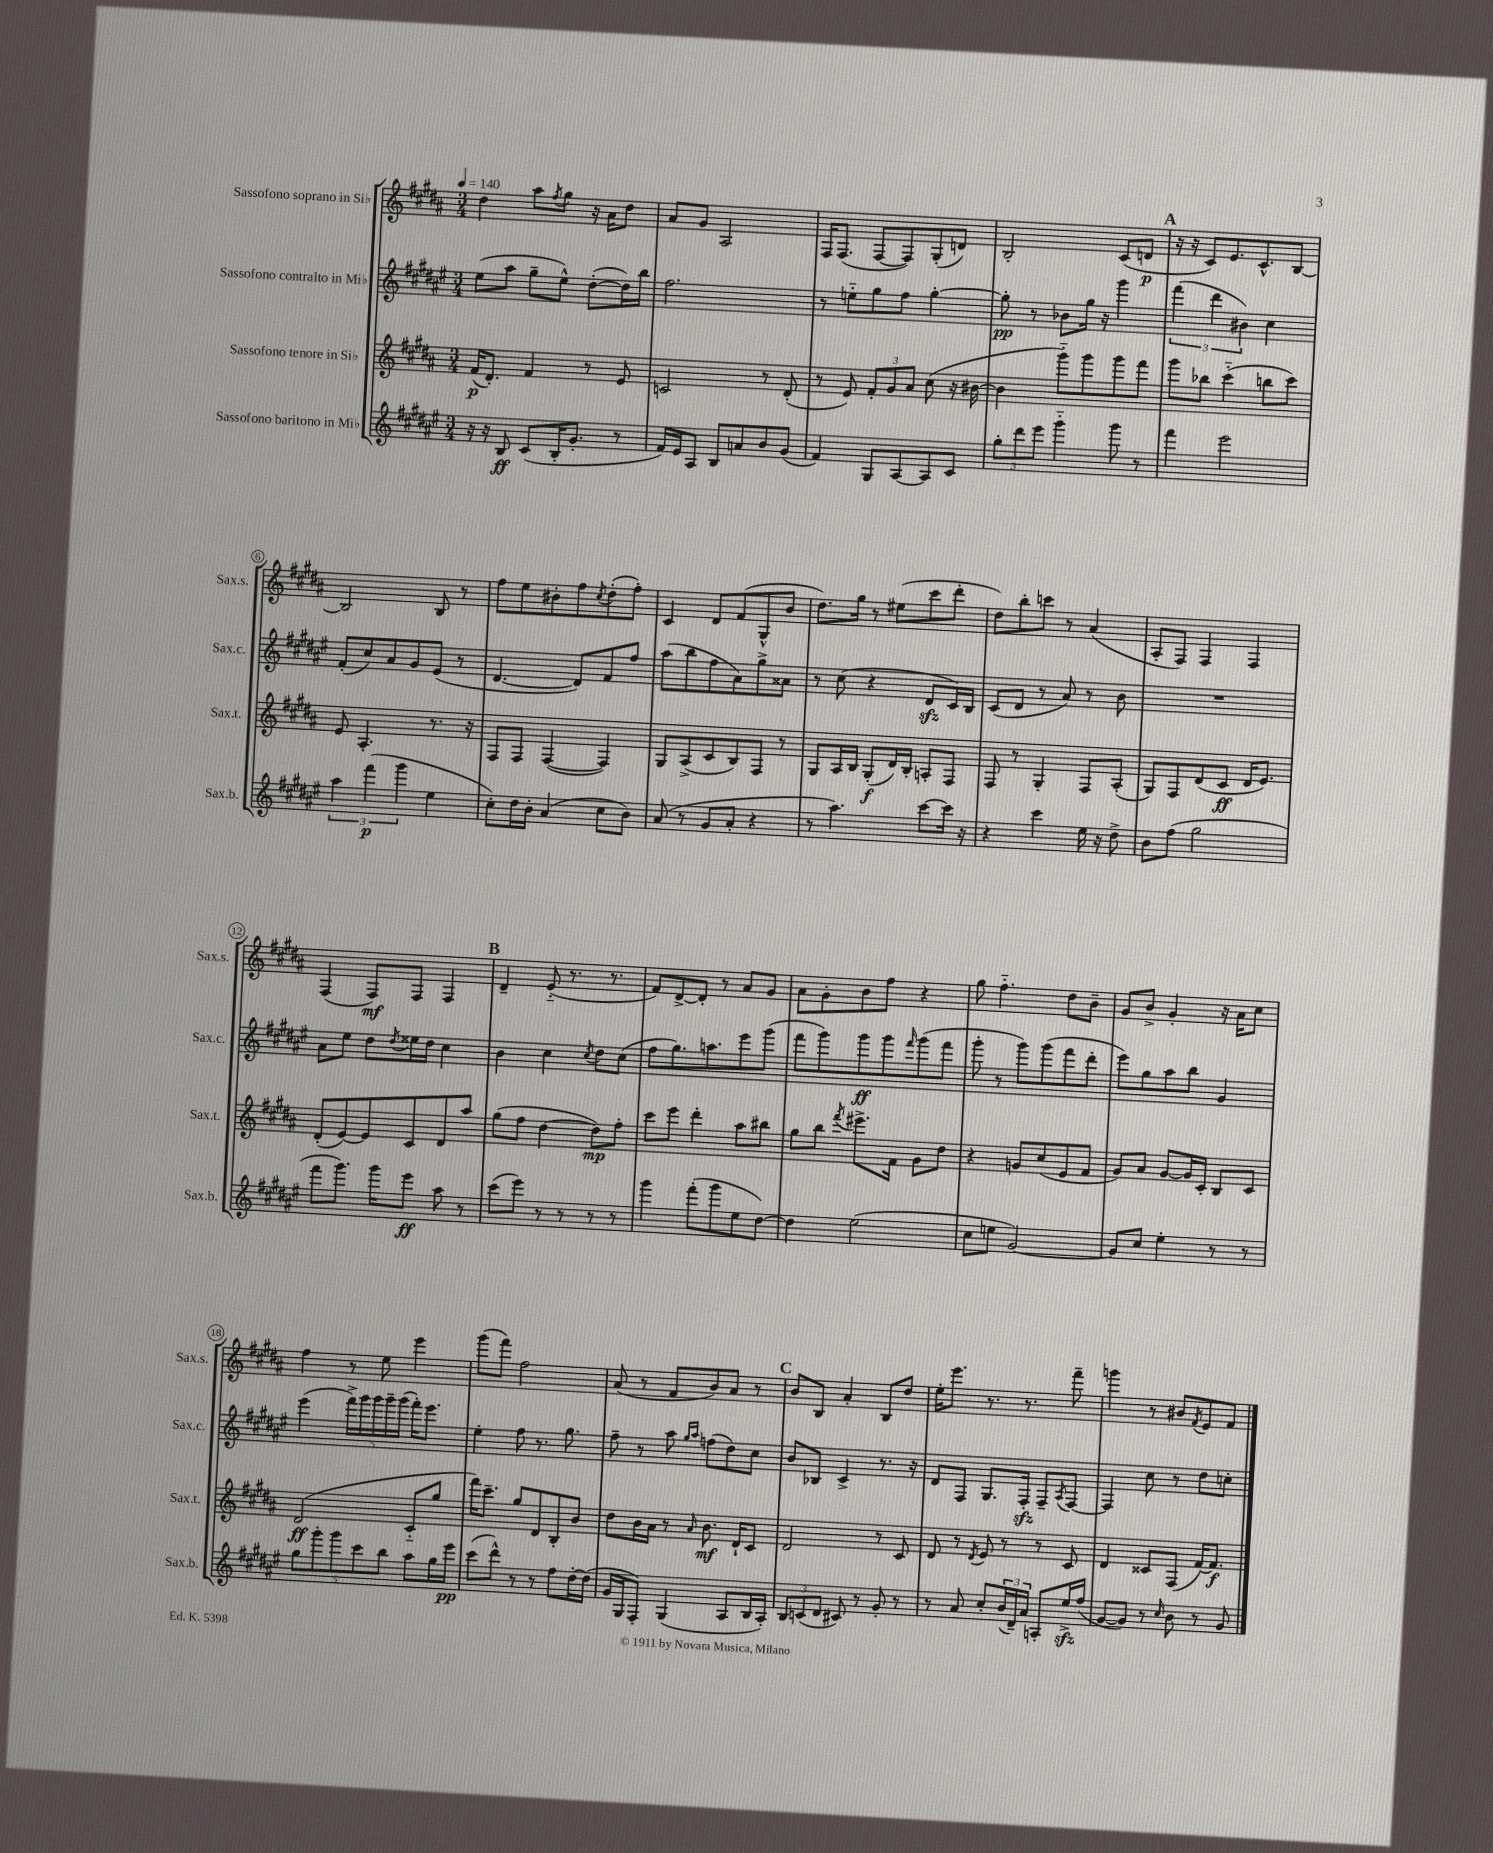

**kern	**kern	**kern	**kern
*staff4	*staff3	*staff2	*staff1
*clefG2	*clefG2	*clefG2	*clefG2
*k[f#c#g#d#a#e#]	*k[f#c#g#d#a#]	*k[f#c#g#d#a#e#]	*k[f#c#g#d#a#]
*M3/4	*M3/4	*M3/4	*M3/4
*MM140	*MM140	*MM140	*MM140
16r	(16f#/LK	(8ee#\L	4dd#\
16r	8.d#'/J)	.	.
8B/	.	8aa#\J	.
(8c#/L	4f#/	8gg#~\L	8aa#\L
.	.	.	8qff#/
16B'/K	.	8ee#^^\J)	8gg#\J
8.g#'/J	.	.	.
.	8r	([8dd#'\L	16r
.	.	.	16a#\LK
8r	8e/	16dd#\]L)	8dd#\J
.	.	16bb\JJ	.
=	=	=	=
16f#/LL)	2c/	2.ff#\	8a#/L
16e#/J	.	.	.
8A#/J	.	.	8g#/J
8B/L	.	.	2A#/
8a/	.	.	.
8b/	8r	.	.
(8g#/J	(8d#'/	.	.
=	=	=	=
4f#/)	8r	8r	16F#/LK
.	.	.	(8.F#/J
.	8e/)	8ee'~\L	.
8G#/L	12f#'/L	8gg#\	[8F#/L
.	12g#/	.	.
[8A#/	.	8ff#\J	8F#/])
.	12a#/J	.	.
8A#/]	(8cc#\	[4gg#'\	(8G#'/
8c#/J	16r	.	8d/J)
.	[16b#\	.	.
=	=	=	=
12gg#'\L	4b#\]	8gg#'\]	2B'/
12ddd#\	.	.	.
.	.	8r	.
12eee#\J	.	.	.
4ggg#'~\	8ggg#'~\L)	8b-\L	.
.	8ggg#\	16gg#\Jk	.
.	.	16r	.
8ggg#\	8ggg#\	4ggg#\	(8c#/L
8r	8fff#\J	.	8d/J
=	=	=	=
4fff#\	8ggg#\L	(6fff#\	16r
.	.	.	16r
.	8bb-\J	.	8c#/L)
.	.	6ddd#\	.
2eee#\	(4ccc#'~\	.	8.e/
.	.	6b#\)	.
.	.	.	8.c#^^/
.	8bb\L	4cc#\	.
.	8ccc#\J)	.	[8B/J
=	=	=	=
6aa#\	8e/	(8f#'/L	2B/]
.	4.A#'/	8cc#/)	.
(6fff#\	.	.	.
.	.	8a#/	.
6ggg#\	.	.	.
.	.	8g#/	.
4ee#\	8.r	(8e#/J	8B/
.	.	8r	8r
.	16r	.	.
=	=	=	=
8cc#'\L)	8F#/L	[4.d#/	8ff#\L
16dd#\L	8F#/J	.	8ee\
16b'\JJ	.	.	.
(4a#/	([4F#/	.	8b#'\
.	.	8d#/]L)	8ff#\
.	.	.	8qcc#/
8cc#\L	4F#/])	8f#/	(8dd#'\
8b\J)	.	8ff#/J	8ff#'\J)
=	=	=	=
(8a#/	8G#/L	(8aa#\L	4c#/
8r	(8A#^/	8bb\	.
8g#/L	8c#/	8ff#\	8d#/L
8a#'/J	8B/)	8a#\)	(8f#/
4r	8F#/J	8gg#^\	8G#^^/
.	8r	8a##\J	8b/J
=	=	=	=
8r	8G#/L	8r	8.dd#\L)
4.aa#\)	16A#/L	(8cc#\	.
.	16B/JJ	.	16gg#\Jk
.	(8G#'/L	4r	8r
.	16d#/L)	.	(8ee#\L
.	16B'/JJ	.	.
[8ccc#\L	8A'/L	8d#/L	8ccc#\
16ccc#\]Jk	8F#/J	16c#/L)	8ddd#'\J
16r	.	16B/JJ	.
=	=	=	=
4r	8F#/	(8c#/L	8dd#\L)
.	8r	8d#/J	8bb'\
4ccc#\	4G#'/	8r	8ccc\J
.	.	8a#/)	8r
16ee#\	8F#/L	8r	(4a#/
16r	.	.	.
8dd#^\	(8A#'/J	8b\	.
=	=	=	=
8b\L	8G#/L)	2.r	8A#'/L
(8ff#\J	8F#/	.	8F#/J)
2gg#\	(8d#/	.	4F#/
.	8c#/J	.	.
.	16d#/LK	.	4F#/
.	8.e/J)	.	.
=	=	=	=
8fff#\L	(8d#'/L	8a#\L	(4F#/
8.ggg#\J)	[8e/)	8ee#\J	.
.	8e/]	8dd#\L	8F#/L)
16ggg#\LK	.	.	.
.	.	8qdd#/	.
8eee#\J	8c#/	16ee##\L	8F#/J
.	.	16dd#\JJ	.
8aa#\	8d#/	4cc#\	4F#/
8r	8aa#/J	.	.
=	=	=	=
(8ccc#\L	(8gg#\L	4b\	4d#~/
8eee#\J)	8ff#\J	.	.
8r	[4dd#\	4cc#\	(8e'~/
8r	.	.	8.r
.	.	8qcc#/	.
8r	8dd#\]L)	8dd#\L	.
.	.	.	8.r
8r	8ff#'\J	(8cc#\J	.
=	=	=	=
4ggg#\	8ccc#\L	8ff#\L	8f#/L)
.	8eee\J	8.gg#\)	[8d#^/
(8fff#'\L	4ddd#'\	.	8d#'/]J
.	.	8.aa\	.
8ggg#\	.	.	8r
8ee#\	8aa#\L	8eee#\	8a#/L
[8dd#\J)	8bb#\J	(8ggg#\J	8g#/J
=	=	=	=
4dd#\]	8gg#\L	8fff#\L	8a#\L
.	8bb\J	8ggg#\)	8g#'\
.	8qfff#/	.	.
(2ee#\	8.eee#^\L	8ggg#\	8b\
.	.	8ggg#\	8ff#\J
.	16f#\Jk	.	.
.	.	16qqfff#/	.
.	8g#\L	(8ggg#\	4r
.	8dd#\J	8fff#\J	.
=	=	=	=
8cc#\L	4r	8ggg#'\	8gg#\
8ee\J	.	8r	4.ff#'~\
[2g#/)	8g/L	8ggg#\L)	.
.	(8cc#/	(8ggg#\	.
.	8e/	8fff#\	8dd#\L
.	8f#/J	8ddd#'\J	8b~\J
=	=	=	=
8g#/]L	8g#/L)	8eee#\L)	8g#/L
8cc#/J	8a#/J	8gg#\	8b^/J
4ee#'\	[8g#/L	8aa#\	4g#'/
.	16g#/]L	8bb\J	.
.	16c#'/JJ	.	.
8r	8B/L	4g#/	16r
.	.	.	16a#\LK
8r	8c#/J	.	8cc#\J
=	=	=	=
10gg#\L	(2d#/	(4eee#\	4ff#\
10ggg#'\	.	.	.
10ggg#\	.	.	.
.	.	20fff#^\LL)	8r
10ccc#\	.	20ggg#\	.
.	.	20ggg#\	.
.	.	.	8ee\
10bb\J	.	20ggg#~\	.
.	.	(20ggg#\JJ	.
8aa#\L	8c#'~/L	16fff#'\LK)	4eee\
.	.	8.eee#\J	.
16gg#\L	8gg#/J	.	.
16eee#\JJ	.	.	.
=	=	=	=
(8ccc#\L	16fff#\LK)	4ee#'\	(8ggg#\L
.	8.ccc#~\J	.	.
8ddd#^^\J)	.	.	8fff#\J)
8r	8gg#/L	8ff#\	2ff#\
8r	8d#/	8.r	.
8ff#\L	8B'/	.	.
.	.	8.gg#\	.
[16dd#'\L	8b/J	.	.
(16dd#\]JJ	.	.	.
=	=	=	=
16g#/LL	8dd#\L	8ff#~\	(8a#/
16G#/J	.	.	.
8F#'/J)	16b\L	8r	8r
.	16a#\JJ	.	.
(4G#/	8r	8aa#\	8f#/L
.	.	16qqgg#/LL	.
.	16qqa#/	16qqaa#/JJ	.
.	8.b\	(8ff\L	8b/)
8A#/L	.	8dd#\)	8a#/J
.	16d#`/LK	.	.
16B/L	8c#/J	8cc#\J	8r
16A#'/JJ)	.	.	.
=	=	=	=
12B/L	2d#/	8b/L	8b/L
(12c/	.	.	.
.	.	8B-/J	8B/J
12d#/J	.	.	.
8c#/)	.	4c#^/	4a#'/
8r	.	.	.
8g#'/	8r	8.r	8B/L
8r	8c#/	.	8dd#/J
.	.	16r	.
=	=	=	=
8r	8d#/	8d#/L	16ee'\LK
.	.	.	8.eee\J
8a#/	8r	8F#/J	.
.	8qd#/	.	.
8cc#'/L	8e/	8.G#/L	8.r
(24b/L	8r	.	.
24d#~/)	.	.	.
.	.	16F#'/Jk	8.r
24a#/JJ	.	.	.
8A'/L	8r	8F#~/L	.
.	.	8qA#/	.
16ee#^/L	8c#/	[8F#/J	8fff#~\
(16ff#/JJ	.	.	.
=	=	=	=
[8g#/L	4d#/	4F#/]	4ggg\
8g#/]J)	.	.	.
8r	8c##/L	8cc#\	8r
16qqcc#/	.	.	.
8b\	(8F#/J	8r	8b#/L
.	.	.	8qf#/
8r	[16f#/LK)	8dd#\L	8e/
.	8.f#/]J	.	.
8g#/	.	8cc'\J	8f#/J
==	==	==	==
*-	*-	*-	*-
